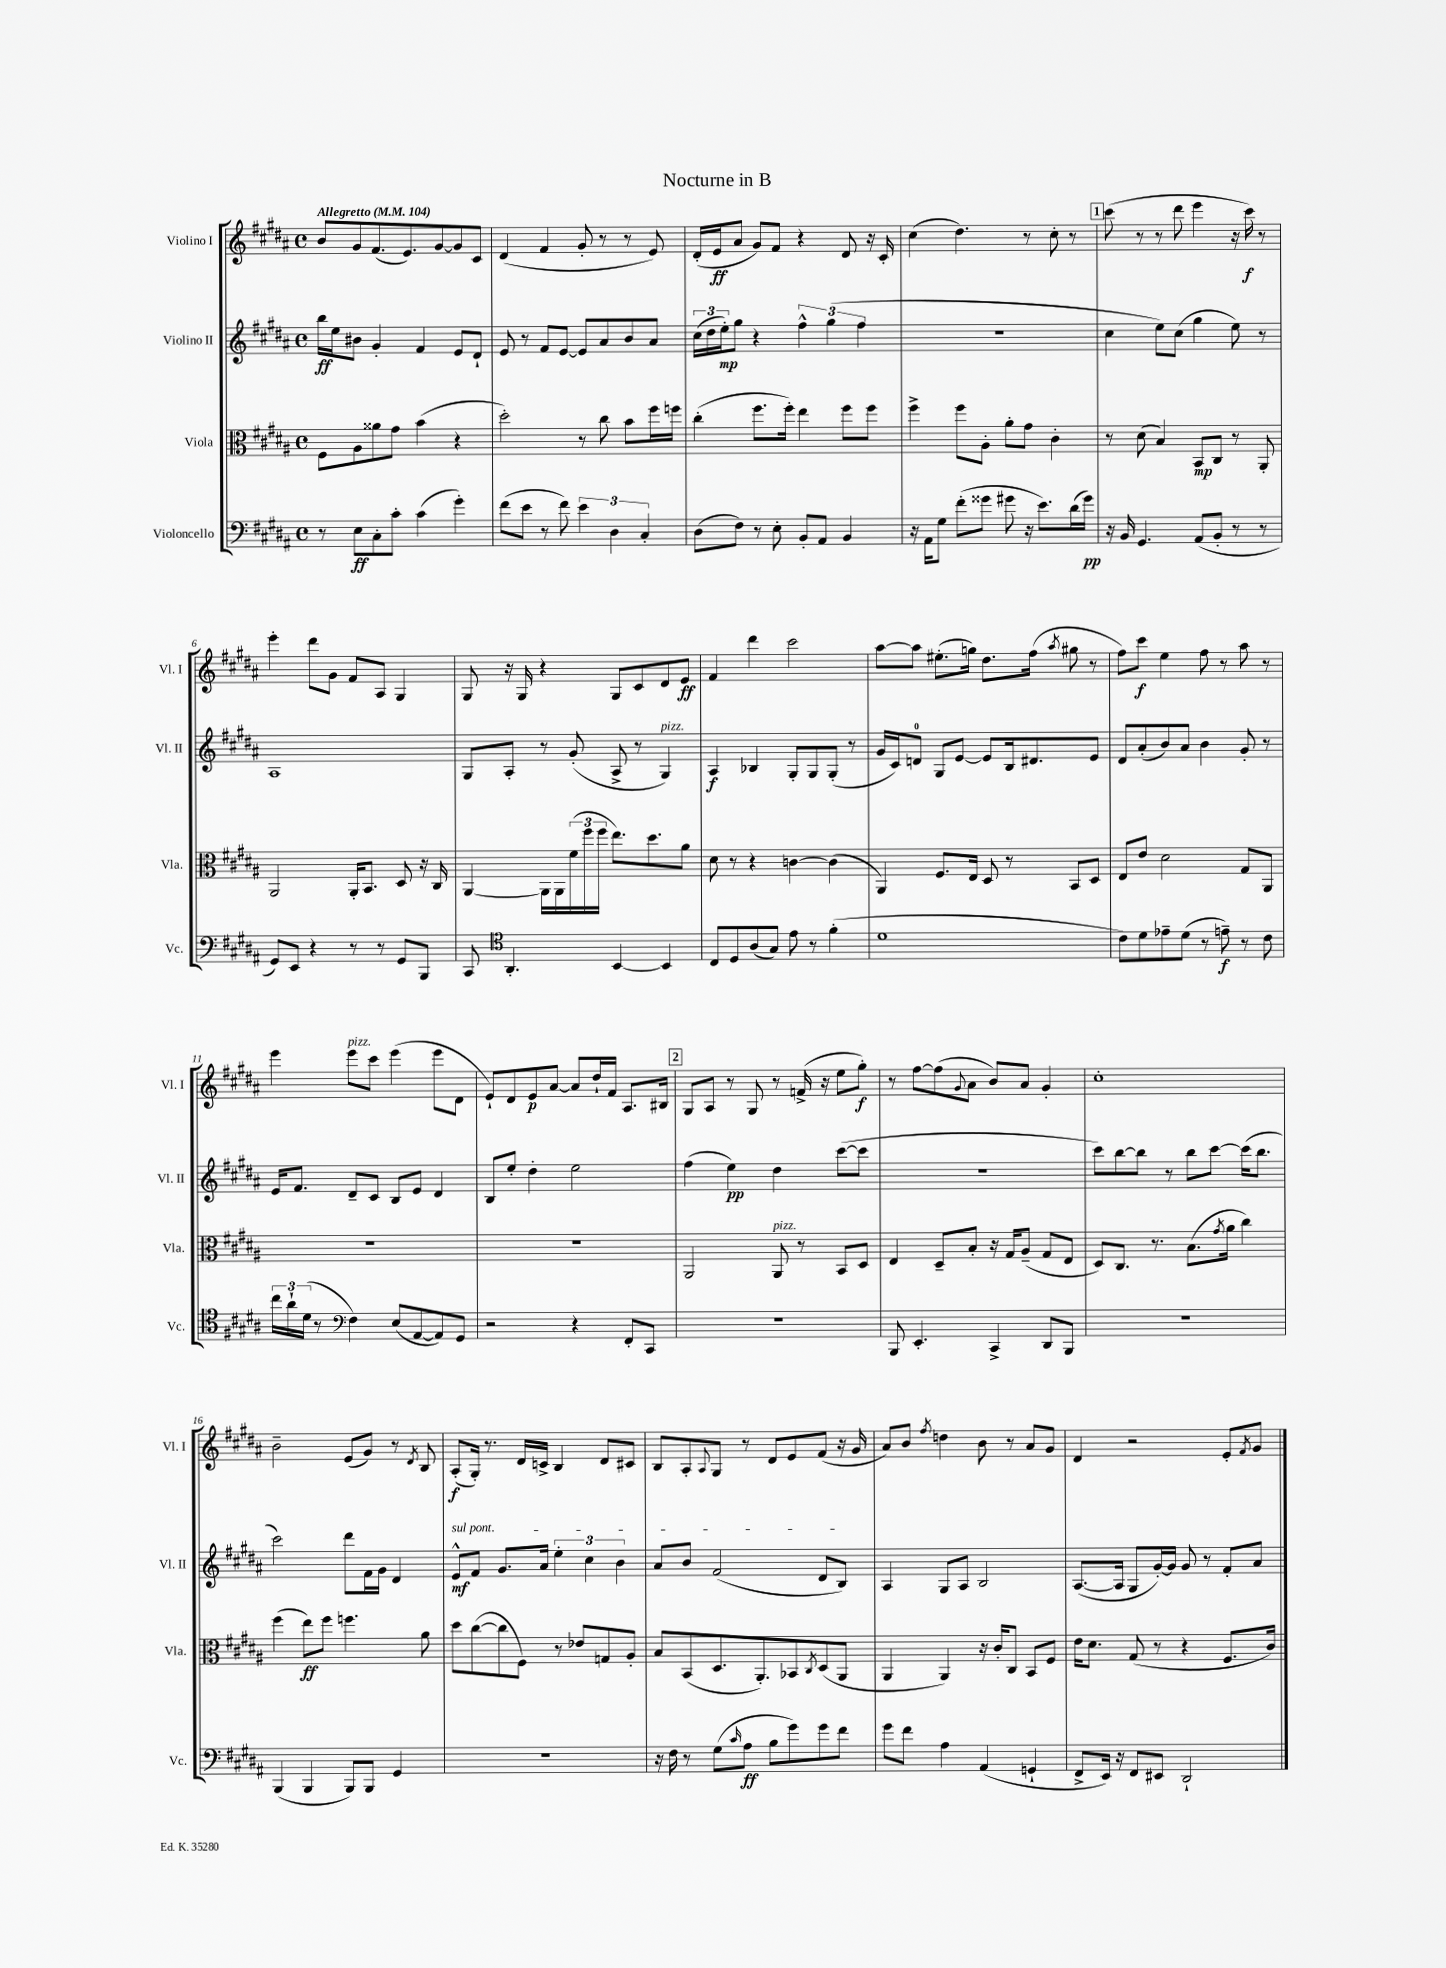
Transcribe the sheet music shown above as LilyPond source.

\header { title = "Nocturne in B" }
<<
\new StaffGroup <<
\new Staff = "s0" \with { instrumentName = "Violino I" shortInstrumentName = "Vl. I" } {
    \clef treble \key b \major \defaultTimeSignature \time 4/4 \tempo "Allegretto" 4 = 104
    b'8 gis'8 fis'8.( e'8.) gis'8~ gis'8 cis'8 |
    dis'4( fis'4 gis'8-. r8 r8 e'8) |
    dis'16-.( e'16\ff ais'8 gis'8) fis'8 r4 dis'8 r16 cis'16-. |
    cis''4( dis''4.) r8 cis''8-. r8 |
    \mark \markup { \box "1" } cis'''8( r8 r8 dis'''8 e'''4 r16 cis'''16\f) r8 |
    e'''4-. dis'''8 gis'8 fis'8 ais8 gis4 |
    gis8 r16 gis16 r4 gis8 cis'8 dis'8 e'8\ff |
    fis'4 dis'''4 cis'''2 |
    ais''8~ ais''8 eis''8.-.( g''16) dis''8. fis''16( \acciaccatura { ais''8 } gis''8 r8 |
    fis''8) cis'''8\f e''4 fis''8 r8 ais''8 r8 |
    e'''4 e'''8^\markup { \italic "pizz." } cis'''8 e'''4( e'''8 dis'8 |
    e'8-!) dis'8 e'8\p ais'8~ ais'8 dis''16-! fis'16 ais8. bis16 |
    \mark \markup { \box "2" } gis8 ais8 r8 gis8 r8 f'16->( r16 e''8 gis''8-.\f) |
    r8 fis''8~ fis''8( \appoggiatura { gis'8 } ais'8 b'8) ais'8 gis'4-. |
    cis''1-. |
    b'2-- e'8( gis'8) r8 \acciaccatura { dis'8 } b8 |
    ais8-.\f( gis16-.) r8. dis'16 c'16-> b4 dis'8 cis'8 |
    b8 ais8-. \appoggiatura { ais8 } gis8 r8 dis'8 e'8 fis'8( r16 gis'16 |
    ais'8) b'8 \acciaccatura { fis''8 } d''4 b'8 r8 ais'8 gis'8 |
    dis'4 r2 e'8-. \acciaccatura { fis'8 } gis'8 \bar "|." |
}
\new Staff = "s1" \with { instrumentName = "Violino II" shortInstrumentName = "Vl. II" } {
    \clef treble \key b \major \defaultTimeSignature \time 4/4
    b''16\ff e''16 bis'8 gis'4-. fis'4 e'8 dis'8-! |
    e'8 r8 fis'8 e'8~ e'8 ais'8 b'8 ais'8 |
    \tuplet 3/2 { cis''16( dis''16 e''16-.\mp) } gis''8 r4 \tuplet 3/2 { fis''4-^ gis''4( fis''4 } |
    R1 |
    \mark \markup { \box "1" } cis''4 e''8) cis''8( gis''4 e''8) r8 |
    ais1 |
    gis8 ais8-. r8 gis'8-.( ais8-> r8 gis4^\markup { \italic "pizz." }) |
    ais4\f bes4 gis8-. gis8 gis8-.( r8 |
    gis'16 cis'16) d'8-0 gis8 e'8~ e'8 b16 dis'8. e'8 |
    dis'8 ais'8-.( b'8) ais'8 b'4 gis'8-. r8 |
    e'16 fis'8. dis'8-- cis'8 b8 e'8 dis'4 |
    b8 e''8-. dis''4-. e''2 |
    \mark \markup { \box "2" } fis''4( e''4\pp) dis''4 cis'''8~( cis'''8 |
    R1 |
    cis'''8) b''8~ b''8 r8 b''8 cis'''8~ cis'''16( b''8. |
    cis'''2) dis'''8 fis'16 gis'16 dis'4 |
    \once \override TextSpanner.bound-details.left.text = \markup { \italic "sul pont." } e'8-^\mf\startTextSpan fis'8 gis'8. ais'16 \tuplet 3/2 { e''4-. cis''4 b'4 } |
    ais'8 b'8 fis'2( dis'8 b8\stopTextSpan) |
    ais4 gis8 ais8 b2 |
    ais8.~( ais16 gis8 gis'16~-.) gis'16 gis'8 r8 fis'8-. ais'8 \bar "|." |
}
\new Staff = "s2" \with { instrumentName = "Viola" shortInstrumentName = "Vla." } {
    \clef alto \key b \major \defaultTimeSignature \time 4/4
    fis8 ais8 aisis'8 gis'8 b'4( r4 |
    dis''2-.) r8 cis''8 b'8 fis''16 f''16 |
    cis''4-.( fis''8. fis''16-.) e''4 fis''8 fis''8 |
    fis''4-> fis''8 ais8-. ais'8-. gis'8 cis'4-. |
    \mark \markup { \box "1" } r8 dis'8( b4) b,8\mp cis8 r8 ais,8-. |
    ais,2 ais,16-. b,8. dis8 r16 cis16 |
    ais,4~ ais,16 ais,16 \tuplet 3/2 { fis'16( fis''16 fis''16 } e''8.) dis''8. ais'8 |
    dis'8 r8 r4 c'4~ c'4( |
    ais,4) fis8. e16 dis8 r8 b,8 dis8 |
    e8 e'8 dis'2 gis8 ais,8 |
    R1 |
    R1 |
    \mark \markup { \box "2" } ais,2 ais,8^\markup { \italic "pizz." } r8 b,8 dis8 |
    e4 dis8-- b8-. r16 gis16 ais8--( gis8 e8 |
    dis8) cis8. r8. b8.( \acciaccatura { gis'8 } ais'16 cis''4) |
    fis''4( e''8\ff) fis''8 f''4. ais'8 |
    dis''8 cis''8~( cis''8 fis8) r8 ees'8 g8 ais8-. |
    b8 b,8( dis8. ais,8.-.) bes,8 \acciaccatura { cis8 } dis8( ais,8 |
    ais,4 ais,4) r16 cis'16-. cis8 b,8 fis8 |
    e'16 dis'8. gis8( r8 r4 fis8. cis'16) \bar "|." |
}
\new Staff = "s3" \with { instrumentName = "Violoncello" shortInstrumentName = "Vc." } {
    \clef bass \key b \major \defaultTimeSignature \time 4/4
    r8 e8\ff cis8-. cis'8-. cis'4( gis'4-.) |
    fis'8( e'8 r8 fis'8) \tuplet 3/2 { e'4 dis4 cis4-. } |
    dis8( fis8) r8 e8-. b,8-. ais,8 b,4 |
    r16 ais,16 gis8 fis'8-.( gisis'8 gis'8 r16 e'8.) dis'16( gis'16\pp) |
    \mark \markup { \box "1" } r16 b,16 gis,4. ais,8( b,8-. r8 r8 |
    gis,8) e,8 r4 r8 r8 gis,8 b,,8 |
    cis,8 \clef tenor ais,4.-. b,4~ b,4 |
    cis8 dis8 ais8( gis8) e'8 r8 fis'4-.( |
    dis'1 |
    cis'8) dis'8 ees'8-- dis'8( r8 e'8--\f) r8 cis'8 |
    \tuplet 3/2 { cis''16 ais'16-! dis'16( } r8 \clef bass fis4) e8( ais,8~ ais,8) gis,8 |
    r2 r4 fis,8-. cis,8 |
    \mark \markup { \box "2" } r1 |
    b,,8 e,4.-. cis,4-> dis,8 b,,8 |
    R1 |
    b,,4( b,,4 b,,8) b,,8 gis,4 |
    R1 |
    r16 fis16 r8 gis8( \grace { cis'16 } ais8\ff b8 gis'8) gis'8 fis'8 |
    gis'8 fis'8 ais4 ais,4( g,4-! |
    fis,8-> e,16) r16 fis,8 eis,8 dis,2-! \bar "|." |
}
>>
>>
